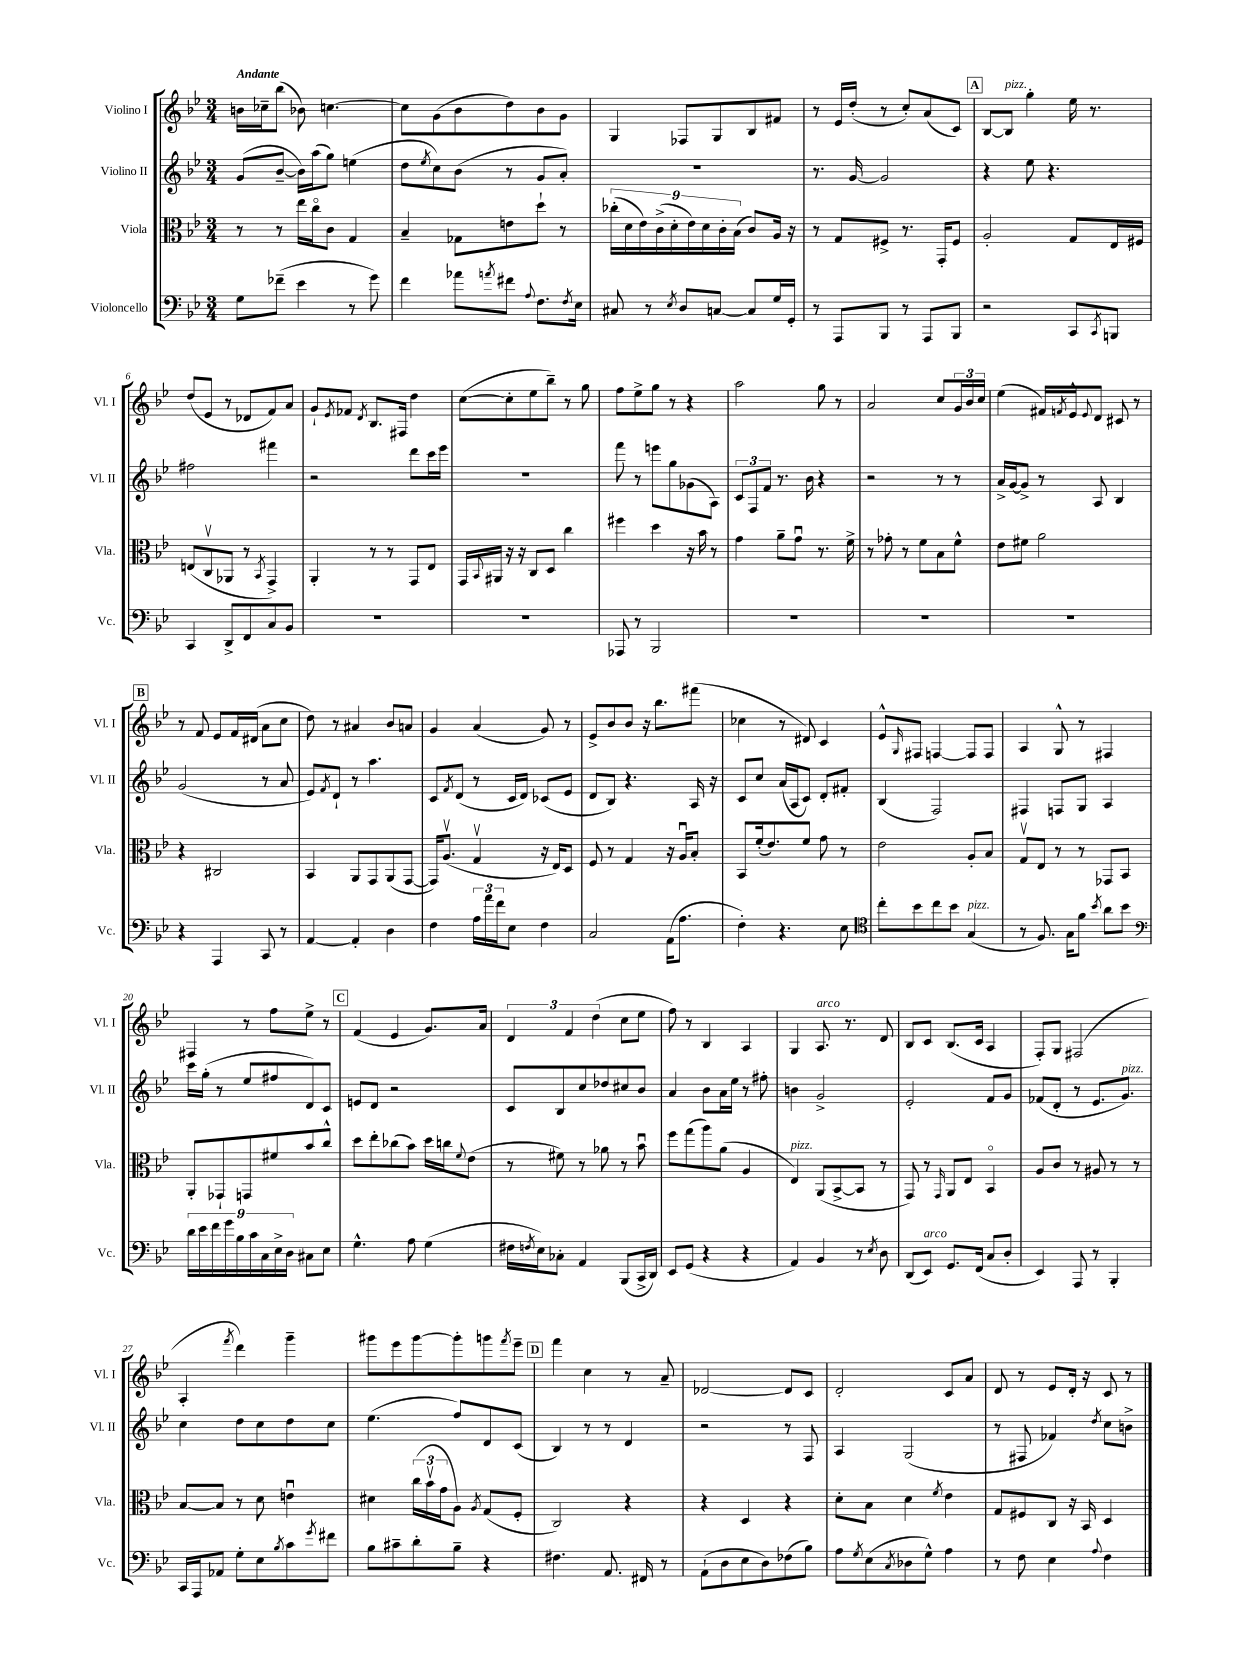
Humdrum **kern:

**kern	**kern	**kern	**kern
*staff4	*staff3	*staff2	*staff1
*clefF4	*clefC3	*clefG2	*clefG2
*k[b-e-]	*k[b-e-]	*k[b-e-]	*k[b-e-]
*M3/4	*M3/4	*M3/4	*M3/4
8G\L	8r	(8g/L	16b\LL
.	.	.	16cc-~\J
(8f-~\J	8r	[8b-~/J	(8bb-\J
4e-\	16ee-\LL	16b-\]LL)	8b-\)
.	16cco\J	(16aa\J	.
.	8c\J	8gg\J)	[4.cc\
8r	4G/	(4ee\	.
8g\)	.	.	.
=	=	=	=
4f\	4B-~/	8dd\L	8cc\]L
.	.	8qee-/	.
.	.	8cc\)	(8g\
8a-\L	8G-\L	(8b-\J	8b-\
8qa/	.	.	.
8f#\J	8e\	8r	8dd\)
8qqA/	.	.	.
8.F\L	8dd`\J	8g/L	8b-\
.	8r	8a'/J)	8g\J
8qF/	.	.	.
16E-\Jk	.	.	.
=	=	=	=
8C#/	(18cc-'\LL	2.r	4G/
.	18d\	.	.
.	18e-\)	.	.
8r	.	.	.
.	(18c^\	.	.
.	18d'\	.	.
8qE-/	.	.	.
8D/L	.	.	8F-/L
.	18e-\)	.	.
.	18d\	.	.
[8C/J	.	.	8G/
.	18c'\	.	.
.	(18B-\JJ	.	.
8C/]L	8c/L)	.	8B-/
16G/L	16A/Jk	.	8f#/J
16GG'/JJ	16r	.	.
=	=	=	=
8r	8r	8.r	8r
8AAA/L	8G/L	.	16e-/LL
.	.	[16g/	(16dd'/JJ
8BBB-/J	8F#^/J	2g/]	8r
8r	8.r	.	8cc'/L)
8AAA/L	.	.	(8a/
.	16GG'/LK	.	.
8BBB-/J	8F#/J	.	8c/J)
=	=	=	=
2r	2A'/	4r	[8B-/L
.	.	.	8B-/]J
.	.	8ee-\	4gg'\
.	.	4.r	.
8CC/L	8G/L	.	16ee-\
.	.	.	8.r
8qCC/	.	.	.
8BBB/J	16E-/L	.	.
.	16F#/JJ	.	.
=	=	=	=
4CC/	(8E/L	2ff#\	(8dd/L
.	8Cv/	.	8e-/J
8DD^/L	8AA-/J	.	8r
8FF/	8r	.	8d-/L
.	8qBB-/	.	.
8C/	4GG^/)	4fff#\	8f/)
8BB-/J	.	.	8a/J
=	=	=	=
2.r	4AA'/	2r	8g`/L
.	.	.	8qe-/
.	.	.	8f-/J
.	.	.	8qd/
.	8r	.	8.B-/L
.	8r	.	.
.	.	.	16F#/Jk
.	8GG/L	8ddd\L	4dd\
.	8E-/J	16ccc\L	.
.	.	16eee-\JJ	.
=	=	=	=
2.r	16GG/LL	2.r	([8cc\L
.	8qqBB-/	.	.
.	16AA#/JJ	.	.
.	16r	.	8cc'\]
.	16r	.	.
.	8C/L	.	8ee-\
.	8D/J	.	8bb-~\J)
.	4cc\	.	8r
.	.	.	8gg\
=	=	=	=
8AAA-/	4ff#\	8fff\	8ff\L
8r	.	8r	8ee-^\
2BBB-/	4dd\	8eee\L	8gg\J
.	.	8gg\	8r
.	16r	(8g-\	4r
.	16b-\	.	.
.	8r	8A\J)	.
=	=	=	=
2.r	4g\	12c/L	2aa\
.	.	12F/	.
.	.	12f/J	.
.	8a~\L	8.r	.
.	8gu\J	.	.
.	.	16b-\	.
.	8.r	4r	8gg\
.	.	.	8r
.	16f^\	.	.
=	=	=	=
2.r	8r	2r	2a/
.	8g-'\	.	.
.	8r	.	.
.	8f\L	.	.
.	8B-\	8r	8cc/L
.	8f^^\J	8r	24g/L
.	.	.	24b-/
.	.	.	24cc/JJ
=	=	=	=
2.r	8e-\L	16a^/LL	(4ee-\
.	.	[16g/J	.
.	8f#\J	8g^/]J	.
.	2a\	8r	16f#/LL)
.	.	.	8qf/
.	.	.	16e-^^/J
.	.	.	8qqe-/
.	.	8A/	8d/J
.	.	4B-/	8c#/
.	.	.	8r
=	=	=	=
4r	4r	(2g/	8r
.	.	.	8f/
4AAA/	2C#/	.	8e-/L
.	.	.	16f/L
.	.	.	(16d#/JJ
8CC/	.	8r	8a\L
8r	.	8a/	8cc\J
=	=	=	=
[4AA/	4BB-/	8e-/L)	8dd\)
.	.	8qf/	.
.	.	8d`/J	8r
4AA'/]	8AA/L	8r	4a#/
.	8GG/	4.aa\	.
4D\	(8AA/	.	8b-/L
.	[8GG/J	.	8a/J
=	=	=	=
4F\	16GG/]LK)	8c/L	4g/
.	(8.Av/J	.	.
.	.	8qf/	.
.	.	(8d/J	.
24A\LL	4Gv/	8r	(4a/
24a\	.	.	.
24f\J	.	.	.
8E-\J	.	16c/LL	.
.	.	16d/JJ)	.
4F\	16r	(8c-/L	8g/)
.	16E-/LK)	.	.
.	8D/J	8e-/J	8r
=	=	=	=
2C/	8F/	8d/L	8e-^/L
.	8r	8B-/J)	8b-/
.	4G/	4.r	8b-/J
.	.	.	16r
.	.	.	8.bb-\L
(16AA\LK	16r	.	.
8.A\J	16Au/LK	.	.
.	8B-'/J	16A/	(8fff#\J
.	.	16r	.
=	=	=	=
4F'\)	8BB-/L	8c/L	4cc-\
.	(16f'/k	8cc/J	.
.	8.e-/)	.	.
4.r	.	(16a/LL	8r
.	.	16A/J	.
.	8f/J	8c/J)	8d#/)
.	8g\	8d'/L	4c/
8E-\	8r	8f#'/J	.
=	=	=	=
*clefC4	*	*	*
8cc'\L	2e-\	(4B-/	8e-^^/L
.	.	.	16qqG/
8b-\	.	.	8F#/J
8cc\	.	2F/)	[4F/
8b-\J	.	.	.
(4G/	8A'/L	.	8F/]L
.	8B-/J	.	8F/J
=	=	=	=
8r	8Gv/L	4F#/	4A/
8.F/)	8E-/J	.	.
.	8r	8F/L	8G^^/
16G\LK	.	.	.
8f\J	8r	8G/J	8r
8qb-/	.	.	.
8a\L	8GG-/L	4A/	4F#/
8b-\J	8BB-/J	.	.
=	=	=	=
*clefF4	*	*	*
18d\LL	8AA'/L	16ccc\LL	4F#/
18e-\	.	.	.
.	.	(16gg'\JJ	.
18f\	.	.	.
.	8GG-`/	8r	.
18g\	.	.	.
18B-\	.	.	.
.	8GG/	8ee-/L	8r
18c\	.	.	.
18C\	.	.	.
.	8f#/	8ff#/	8ff\L
18E-^\	.	.	.
18D\JJ	.	.	.
8C#\L	8b-/	8d/)	8ee-^\J
8E-\J	8cc^^/J	8c/J	8r
=	=	=	=
4.G^^\	8dd\L	8e/L	(4f/
.	8ee-'\	8d/J	.
.	(8cc-\	2r	4e-/
8A\	8b-\J)	.	.
(4G\	16dd\LL	.	8.g/L)
.	16cc\J	.	.
.	8qqf/	.	.
.	(8e-\J	.	.
.	.	.	16a/Jk
=	=	=	=
16F#\LL	8r	8c/L	6d/
8qF/	.	.	.
16E-\J)	.	.	.
8C-'\J	8f#\)	8B-/	.
.	.	.	6f/
4AA/	8r	8cc/	.
.	.	.	(6dd\
.	8a-\	8dd-/	.
(8BBB-/L	8r	8cc#/	8cc\L
16CC^/L	8b-u\	8b-/J	8ee-\J
16DD/JJ)	.	.	.
=	=	=	=
8EE-/L	8ff\L	4a/	8ff\)
(8GG/J	(8gg\	.	8r
4r	8aa\)	8b-\L	4B-/
.	(8a\J	16a\L	.
.	.	16ee-\JJ	.
4r	4A/	8r	4A/
.	.	8ff#'\	.
=	=	=	=
4AA/)	4E-/)	4b\	4G/
4BB-/	(8AA/L	2g^/	8.A/
.	[8BB-^/	.	.
.	.	.	8.r
8r	8BB-/]J	.	.
8qE-/	.	.	.
8D\	8r	.	8d/
=	=	=	=
(8DD/L	8GG/)	2e-'/	8B-/L
8EE-/J)	8r	.	8c/J
.	16qqGG/	.	.
8.GG/L	8AA/L	.	(8.B-/L
.	8E-/J	.	.
(16FF/Jk	.	.	16c/Jk
8C/L	4BB-o/	8f/L	4A/
8D'/J	.	8g/J	.
=	=	=	=
4EE-/)	8A/L	(8f-/L	8F'/L)
.	8c/J	8d'/J	8G/J
8AAA/	8r	8r	(2F#/
8r	8A#/	8.e-/L	.
4BBB-'/	8r	.	.
.	.	8.g/J)	.
.	8r	.	.
=	=	=	=
16CC/LL	[8B-/L	4cc\	4A'/
16AAA/J	.	.	.
8AA-/J	8B-/]J	.	.
.	.	.	8qfff/
8G'\L	8r	8dd\L	4ddd\)
8E-\	8d\	8cc\	.
8qB-/	.	.	.
8c\	4eu\	8dd\	4ggg~\
8qg/	.	.	.
8f#\J	.	8cc\J	.
=	=	=	=
8B-\L	4d#\	(4.ee-\	8ggg#\L
8c#~\	.	.	8eee-\
8d'\	(24cc\LL	.	[8ggg#\
.	24b-v\	.	.
.	24g\J	.	.
8B-~\J	8A\J)	8ff/L)	8ggg#'\]
.	8qA/	.	.
4r	(8G/L	8d/	8ggg\
.	.	.	8qfff/
.	8F'/J	(8c/J	8eee-~\J
=	=	=	=
4.F#\	2C/)	4B-/)	4fff\
.	.	8r	4cc\
8.AA/	.	8r	.
.	4r	4d/	8r
16FF#/	.	.	.
8r	.	.	8a~/
=	=	=	=
(8AA`\L	4r	2r	[2d-/
8D\	.	.	.
8E-\	4D/	.	.
8D\)	.	.	.
(8F-\	4r	8r	8d-/]L
8B-\J)	.	8F/	8c/J
=	=	=	=
8A\L	8d'\L	4A/	2d'/
8qG/	.	.	.
(8E-\	8B-\J	.	.
8qC/	.	.	.
8D-\	4d\	(2G/	.
8G^^\J)	.	.	.
.	8qf/	.	.
4A\	4e-\	.	8c/L
.	.	.	8a/J
=	=	=	=
8r	8G/L	8r	8d/
8F\	8F#/	8F#/	8r
4E-\	8C/J	4f-/)	8e-/L
.	16r	.	16d'/Jk
.	16BB-/	.	16r
8qqA/	.	8qdd/	.
4F\	4D/	8cc\L	8c/
.	.	8b^\J	8r
==	==	==	==
*-	*-	*-	*-
